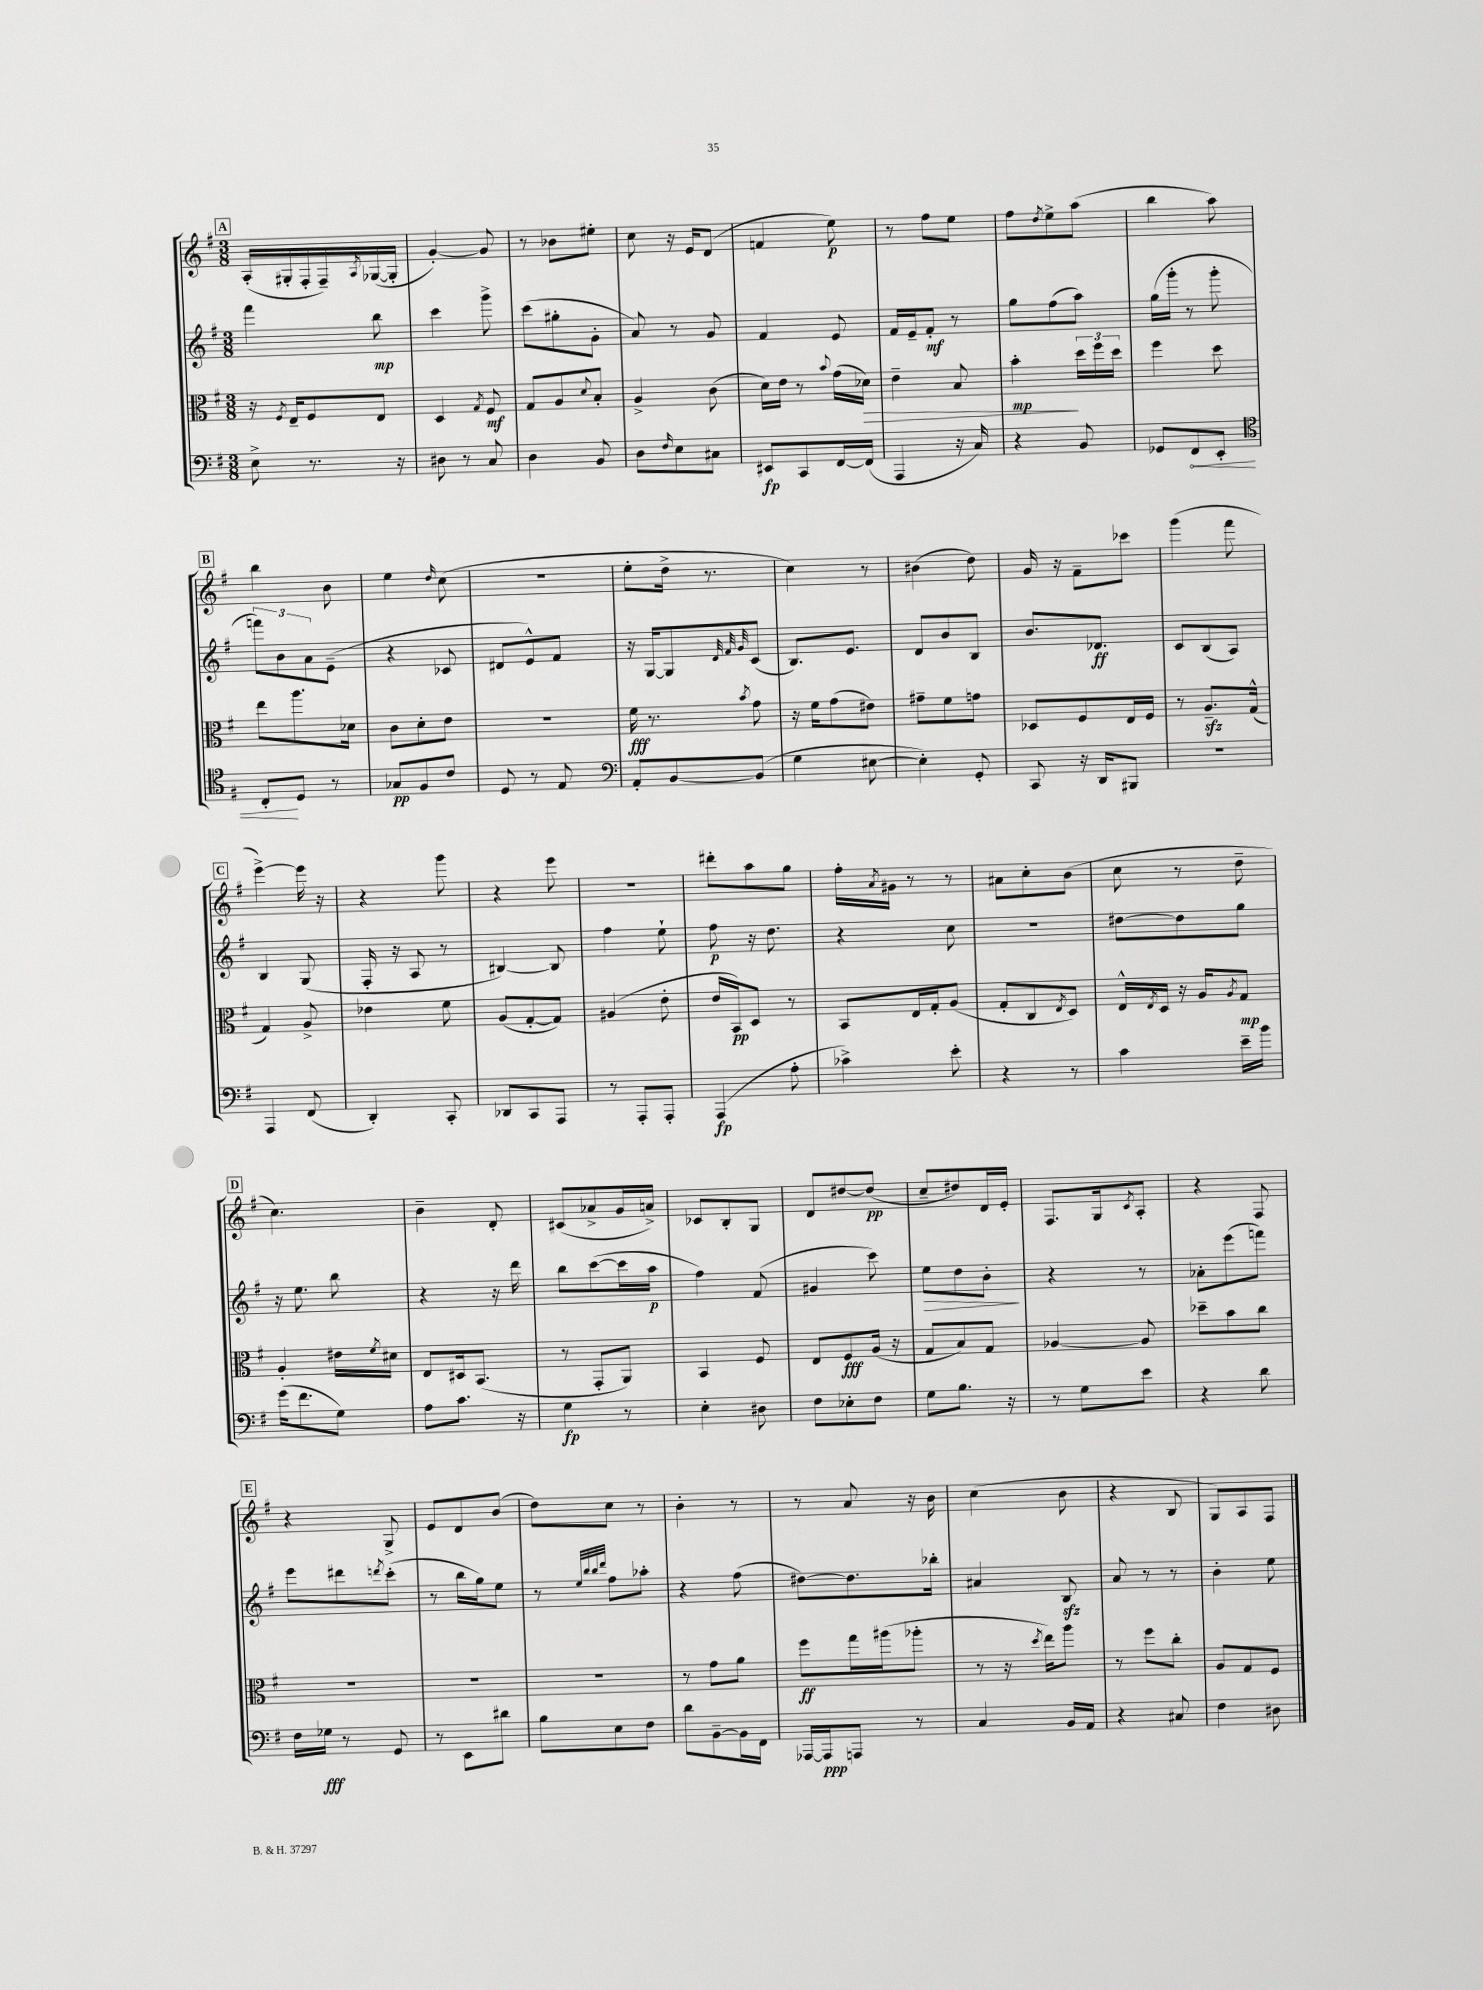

**kern	**kern	**kern	**kern
*staff4	*staff3	*staff2	*staff1
*clefF4	*clefC3	*clefG2	*clefG2
*k[f#]	*k[f#]	*k[f#]	*k[f#]
*M3/8	*M3/8	*M3/8	*M3/8
8E^	16r	4fff#	(16A'
.	8qF#	.	.
.	16E~	.	16G#'
8.r	8F#	.	16F#'
.	.	.	16F#~)
.	.	.	8qA
.	8E	8bb	([16G-
16r	.	.	16G-']
=	=	=	=
8D#	4D	4ccc	[4g')
8r	.	.	.
.	8qG	.	.
8C	8F#	8ggg^	8g]
=	=	=	=
4D	8G	(8ccc	8r
.	8A	8gg#'	8b-
.	8qqd	.	.
8BB	8B'	8g'	8ee#'
=	=	=	=
8D	4A^	8a)	8cc
16qqF#	.	.	.
8E	.	8r	16r
.	.	.	16e
8C#	(8c	8g	(8d
=	=	=	=
8EE#	16d)	4f#	4f
.	16e	.	.
8CC	8r	.	.
.	8qqb	.	.
[16FF#	(16g	8e	8ee)
(16FF#]	16d-)	.	.
=	=	=	=
4AAA	4e~	16f#	8r
.	.	16e~	.
.	.	8f#'	8ff#
16r	8B	8r	8ee
16C)	.	.	.
=	=	=	=
4r	4b'	8gg	8ff#
.	.	.	8qdd
.	.	(8ff#	8ee^
8BB	24dd	8aa)	(8aa
.	24ff#	.	.
.	24dd	.	.
=	=	=	=
8GG-	4ff#	(16gg	4bb
.	.	16ggg'	.
8FF#	.	8r	.
8EE'	8dd	8ggg'	8aa)
=	=	=	=
*clefC4	*	*	*
8C'	8ee	12fff)	4bb
.	.	12b	.
8D	8.aa	.	.
.	.	12a	.
8r	.	(8e~	8b
.	16d-	.	.
=	=	=	=
8G-	8c	4r	4ee
8F#	8d'	.	.
.	.	.	16qqdd
8c	8e	8c-	(8cc
=	=	=	=
8D	4.r	8d#	4.r
8r	.	8e^^)	.
8E	.	8f#	.
=	=	=	=
*clefF4	*	*	*
8AA'	16f#	16r	8ee'
.	8.r	[16G	.
[8BB	.	8G]	16dd^
.	.	.	8.r
.	.	32qqd	.
.	.	32qqf#	.
.	8qb	32qqg	.
(8BB]	8g	(8c	.
=	=	=	=
4G	16r	8.B)	4cc)
.	16f#	.	.
.	(8g	.	.
.	.	8.e	.
[8E#	8e#)	.	8r
=	=	=	=
4E#'])	8g#~	8d	(4b#
.	8f#	8b	.
8GG'	8g	8B	8dd)
=	=	=	=
8CC	8D-	8.b	16g
.	.	.	16r
16r	8F#	.	8f#~
16DD	.	8.d-	.
8BBB#	16E	.	8ccc-
.	16F#	.	.
=	=	=	=
4.r	8r	8c	(4ggg
.	8.A~	(8B	.
.	.	8A)	8fff#
.	(16G^^	.	.
=	=	=	=
4AAA	4G)	4B	[4eee^)
(8FF#	8A^	(8G	16eee]
.	.	.	16r
=	=	=	=
4DD')	4e-	16F#'	4r
.	.	16r	.
.	.	8A	.
8CC'	8f#	8r	8ggg
=	=	=	=
8DD-	(8A	[4B#)	4r
8CC	[8G'	.	.
8AAA	8G])	8B#]	8eee
=	=	=	=
8r	(4A#	4ff#	4.r
8AAA'	.	.	.
8AAA'	8e'	8ee`	.
=	=	=	=
(4AAA	16e	8ff#	8ddd#'
.	16BB)	.	.
.	8D	16r	8aa
.	.	8.dd	.
8A'	8r	.	8gg
=	=	=	=
4c-^)	8BB	4r	16ff#'
.	.	.	8qa
.	.	.	16g#
.	16E	.	8r
.	16G'	.	.
8e'	(8A	8cc	8r
=	=	=	=
4r	8G'	4.r	8a#
.	8C	.	8cc'
.	8qE	.	.
8r	8D)	.	(8b
=	=	=	=
4c	16E^^	[8dd#	8cc
.	8qE	.	.
.	16D	.	.
.	16r	8dd#]	8r
.	16A	.	.
.	8qA	.	.
16e~	8G	8gg	8dd~
16b	.	.	.
=	=	=	=
(16g	4A'	16r	4.cc)
8.f#	.	8.ee	.
8G)	16e#	8bb	.
.	8qf#	.	.
.	16d#	.	.
=	=	=	=
8A	8E	4r	4b~
8.c	16D#	.	.
.	(8.BB	.	.
.	.	16r	8d'
16r	.	16ddd	.
=	=	=	=
4G	8r	8bb	(8c#
.	8GG'	([8ccc	8a-^
8r	8AA)	16ccc]	16g
.	.	16aa	16a^)
=	=	=	=
4E'	4BB	4ff#)	8c-
.	.	.	8B'
8D#	8F#	(8f#	8G
=	=	=	=
8F#	8E	4g#	8d
8E-'	8F#	.	[8dd#
8F#	(16A	8ccc)	(8dd#]
.	16r	.	.
=	=	=	=
8G	8G	8ee	8cc~
8.B	8B)	8dd	8dd#)
.	8G	8b'	16d
16r	.	.	16e'
=	=	=	=
8r	[4A-	4r	8.F#
8G	.	.	.
.	.	.	16G
.	.	.	8qc
8e	8A-]	8r	8A'
=	=	=	=
4r	8dd-~	8a-'	4r
.	8b	(8eee	.
8d	8cc	8fff)	8F#
=	=	=	=
16F#	4.r	8eee	4r
16G-	.	.	.
8r	.	8ddd#	.
.	.	8qddd	.
8GG	.	(8ccc'	8G^
=	=	=	=
8r	4.r	8r	8e
8EE	.	16bb	8d
.	.	16gg)	.
8d#	.	8ee	(8b
=	=	=	=
8B	4.r	8r	8dd)
.	.	32qqee	.
.	.	32qqbb	.
.	.	32qqbb	.
.	.	32qqddd	.
8E	.	8ff#	8cc
8F#	.	8aa-'	8r
=	=	=	=
8d	8r	4r	4b'
[8BB~	8g	.	.
16BB]	8a	(8ff#	8r
16FF#	.	.	.
=	=	=	=
[16AAA-	8ff#	[8dd#)	8r
16AAA-]	.	.	.
8AAA	16gg	8.dd#]	8a
.	(16aa#	.	.
8r	8aa-'	.	16r
.	.	16bb-'	16b
=	=	=	=
4C	8r	4a#	(4cc
.	16r	.	.
.	8qdd	.	.
.	16ee)	.	.
16BB	8aa	8B	8b
16AA	.	.	.
=	=	=	=
4r	8r	8a	4r
.	8ff#	8r	.
8C#	8cc'	8r	8B
=	=	=	=
4F#	8A	4b'	8G)
.	8G	.	8A
8D#	8F#	8ee	8F#
==	==	==	==
*-	*-	*-	*-
